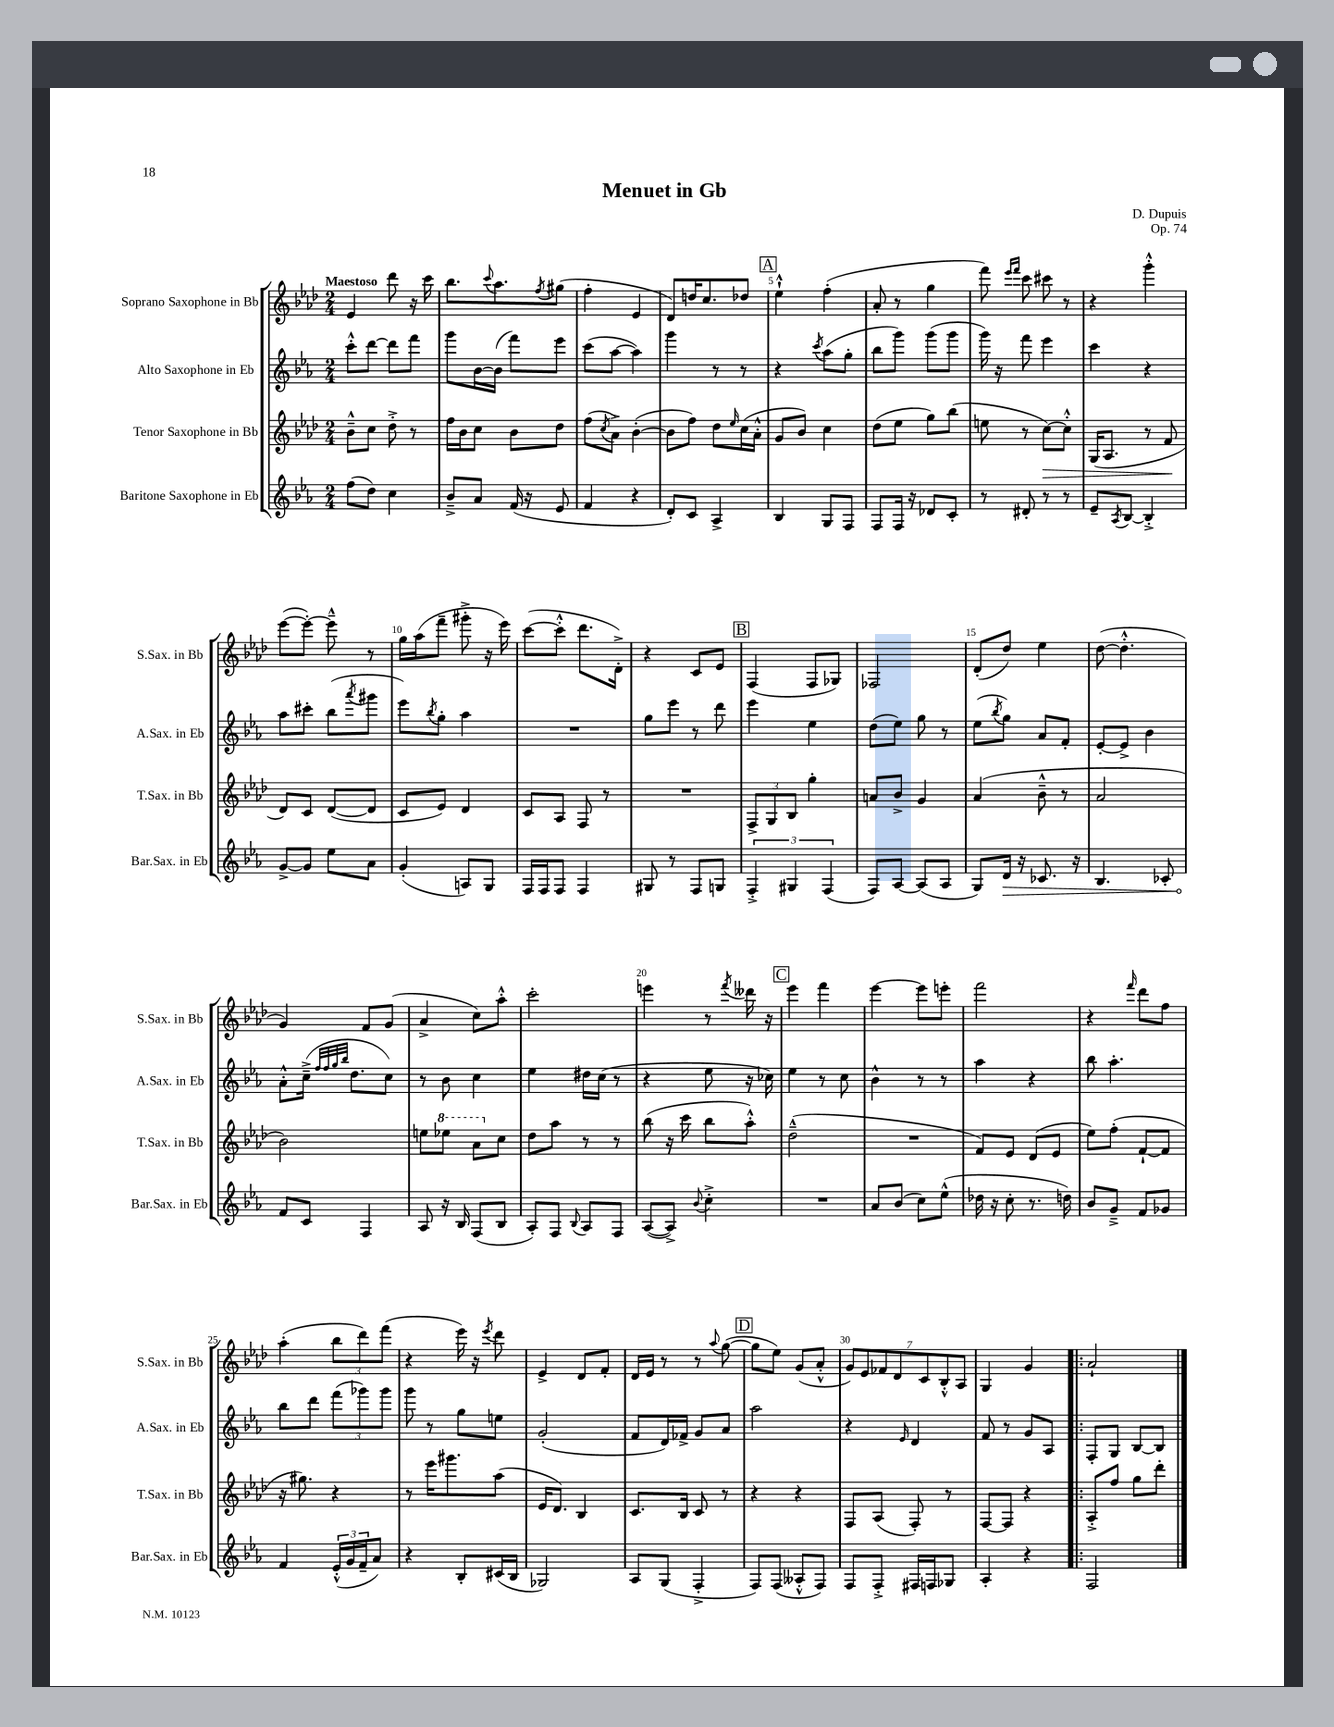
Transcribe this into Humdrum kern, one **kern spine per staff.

**kern	**kern	**kern	**kern
*staff4	*staff3	*staff2	*staff1
*clefG2	*clefG2	*clefG2	*clefG2
*k[b-e-a-]	*k[b-e-a-d-]	*k[b-e-a-]	*k[b-e-a-d-]
*M2/4	*M2/4	*M2/4	*M2/4
(8ff	8b-~^^	8ccc'^^	4e-
8dd)	8cc	[8ddd	.
4cc	8dd-'^	8ddd]	8ddd-
.	8r	8fff	16r
.	.	.	16ccc
=	=	=	=
8b-~^	16ff	8ggg	8.bb-
.	16b-	.	.
8a-	8cc	[16b-	.
.	.	.	8qqccc
.	.	(16b-]	8.aa-
(16f	8b-	8fff)	.
16r	.	.	.
.	.	.	8qff
8e-	8dd-	8eee-	(8gg#
=	=	=	=
4f	(8ff	(8ccc	4ff'
.	8qcc	.	.
.	8a-^)	[8aa-	.
4r	([4b-'	4aa-])	4e-
=	=	=	=
8d')	8b-]	4ggg	8d-)
8c	8ff)	.	16dd
.	.	.	8.cc
4A-^	8dd-	8r	.
.	16qqee-	.	.
.	(16cc	8r	8dd-
.	16a-'^^	.	.
=	=	=	=
4B-	8g	4r	4ee-`^^
.	8b-)	.	.
.	.	8qccc	.
8G	4cc	(8aa-	(4ff'
8F	.	8gg'	.
=	=	=	=
8F	(8dd-	8bb-	8a-'
16F	8ee-	8ggg)	8r
16r	.	.	.
8d-	8gg)	(8ggg	4gg
8c'	(8bb-	8ggg	.
=	=	=	=
8r	8ee	16ggg)	8fff)
.	.	16r	.
.	.	.	16qqeee-
.	.	.	16qqfff
8d#'	8r	8fff	8ccc
8r	[8cc)	4eee-	8ccc#
8r	8cc'^^]	.	8r
=	=	=	=
8e-~	(16G	4ccc	4r
.	8.A-	.	.
8qA-	.	.	.
[8B-	.	.	.
4B-'^]	8r	4r	4ggg'^^
.	8f	.	.
=	=	=	=
[8g^	8d-)	8aa-	([8eee-
8g]	8c	8ccc#'	8eee-'_)
8ee-	([8d-	(8bb-	8eee-~^^]
.	.	8qaaa-	.
8a-	8d-]	8ggg#	8r
=	=	=	=
(4g'	8c	8eee-)	16gg
.	.	.	(16aa-
.	.	8qbb-	.
.	8e-)	8gg'	8fff~
8A)	4d-	4aa-	8ggg#'^
8G	.	.	16r
.	.	.	16eee-)
=	=	=	=
16F	8c	2r	([8ccc
16F	.	.	.
8F	8A-	.	8ccc'^^]
4F	8F	.	8.ddd-
.	8r	.	.
.	.	.	16d-'^)
=	=	=	=
8G#	2r	8gg	4r
8r	.	8eee-	.
8F	.	8r	8c
8G	.	8ddd	8e-
=	=	=	=
6F'^	12F^	4eee-	(4F
.	12G	.	.
6G#	12B-	.	.
.	4gg'	4ee-	8F
(6F	.	.	.
.	.	.	8G-)
=	=	=	=
8F)	8a	(8dd	2F-
[8A-	8b-^	8ee-)	.
(8A-]	4g	8gg	.
8A-	.	8r	.
=	=	=	=
8G)	(4a-	(8ee-	(8d-'
.	.	8qbb-	.
16d	.	8gg)	8dd-)
16r	.	.	.
8.c-	8b-~^^	8a-	4ee-
.	8r	8f'	.
16r	.	.	.
=	=	=	=
4.B-	2a-	[8e-'	([8dd-
.	.	8e-^]	4.dd-'^^]
.	.	4b-	.
8c-'	.	.	.
=	=	=	=
8f	2b-)	8a-'^^	4g)
8c	.	(16cc~^	.
.	.	32qqff	.
.	.	32qqff	.
.	.	32qqgg	.
.	.	32qqbb-	.
.	.	8.dd	.
4F	.	.	8f
.	.	8cc)	(8g
=	=	=	=
8A-	8ee	8r	4a-^
16r	8eee-	8b-	.
16B-	.	.	.
(8F	8aa-	4cc	8cc)
8B-	8cc	.	8aa-'^^
=	=	=	=
8A-')	8dd-	4ee-	2ccc'
8F	8aa-	.	.
8qqB-	.	.	.
8A-	8r	16dd#	.
.	.	(16cc	.
8F	8r	8r	.
=	=	=	=
([8A-	(8bb-	4r	4eee
8A-^])	16r	.	.
.	16ccc	.	.
8qqb-	.	.	.
4cc'^	8bb-	8ee-	8r
.	.	.	8qfff
.	8aa-'^^)	16r	16ddd--
.	.	16cc-)	16r
=	=	=	=
2r	(2dd-~^^	4ee-	4eee-
.	.	8r	4fff
.	.	8cc	.
=	=	=	=
8a-	2r	4b-^^	[4eee-
(8b-	.	.	.
8cc)	.	8r	8eee-]
(8ee-^^	.	8r	8eee'
=	=	=	=
16dd-	8f)	4aa-	2fff
16r	.	.	.
8cc'	8e-	.	.
8.r	(8d-	4r	.
.	8e-	.	.
16dd)	.	.	.
=	=	=	=
8b-	8ee-)	8bb-	4r
8g~^	(8ff'	4.aa-'	.
.	.	.	16qqfff
8f	[8f`	.	8ddd-
8g-	8f]	.	8ff
=	=	=	=
4f	16r	8bb-	(4aa-'
.	8.gg#)	.	.
.	.	8ddd	.
(24e-'^^	4r	(12fff	12bb-
24g	.	.	.
24f~	.	12ggg-)	12ddd-)
8a-)	.	.	.
.	.	12ggg-	(12fff
=	=	=	=
4r	8r	8ggg	4r
.	16eee-	8r	.
.	8.ggg#	.	.
8B-'	.	8gg	16eee-)
.	.	.	16r
.	.	.	8qeee-
(16c#	(8aa-	8ee	8ddd-
16B-	.	.	.
=	=	=	=
2G-)	16e-	(2g'	4e-^
.	8.d-)	.	.
.	4B-	.	8d-
.	.	.	8f'
=	=	=	=
8A-	8.c	8f	16d-
.	.	.	16e-
(8G	.	16d)	8r
.	16B-	16f-^	.
4F'^	8c	8g	8r
.	.	.	8qqaa-
.	8r	8a-	([8gg
=	=	=	=
8F)	4r	2aa-	8gg]
(8F	.	.	8ee-)
8A--'^^	4r	.	(8g
8F)	.	.	8a-'^^
=	=	=	=
8F	8F	4r	14g)
.	.	.	14e-
8F'^	(8A-	.	.
.	.	.	14f-
.	.	.	14d-
.	.	16qqe-	.
16F#	8F')	4d	.
.	.	.	14c
16F	.	.	.
.	.	.	14B-'^^
8G-	8r	.	.
.	.	.	14A-
=	=	=	=
4A-'	[8F	8f	4G
.	8F]	8r	.
4r	4r	8g	4g
.	.	8A-	.
=!|:	=!|:	=!|:	=!|:
2F	8A-'^	8F'	2a-`
.	8ff	8G	.
.	8gg	[8B-	.
.	8ddd-'	8B-]	.
==	==	==	==
*-	*-	*-	*-
